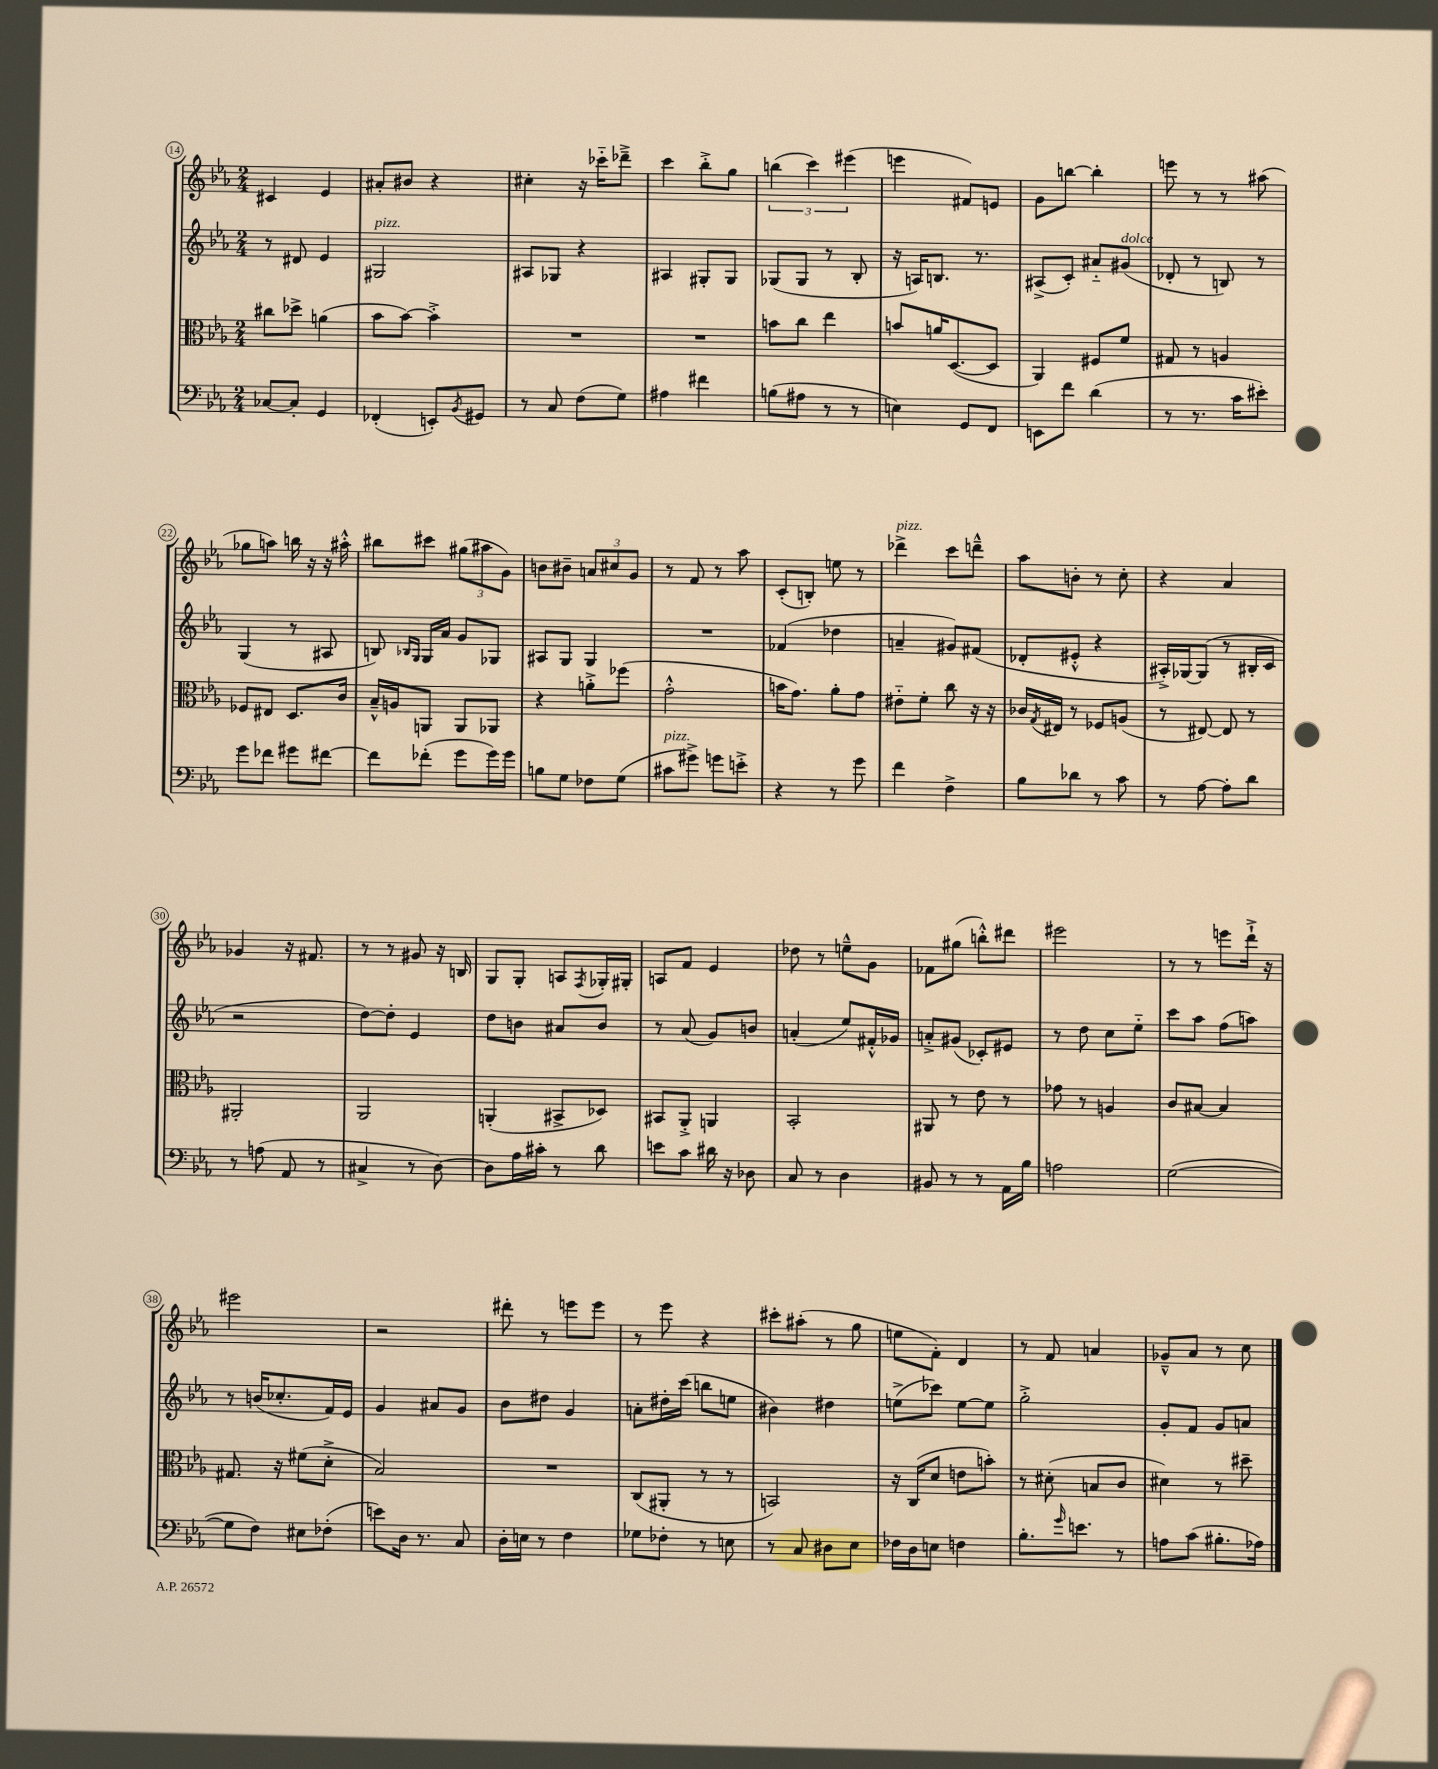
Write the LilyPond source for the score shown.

<<
\new StaffGroup <<
\new Staff = "s0" {
    \clef treble \key ees \major \numericTimeSignature \time 2/4
    cis'4 ees'4 |
    ais'8-. bis'8 r4 |
    cis''4-. r16 ces'''16-_ des'''8---> |
    c'''4 bes''8-.-> g''8 |
    \tuplet 3/2 { b''4( c'''4) eis'''4( } |
    e'''4 fis'8) e'8 |
    g'8 b''8~ b''4-. |
    e'''8 r8 r8 ais''8( |
    ges''8 a''8) b''16 r16 r16 ais''16-.-^ |
    bis''8 cis'''8 \tuplet 3/2 { gis''8( ais''8 g'8) } |
    b'8 bis'8-- \tuplet 3/2 { a'8 cis''8 g'8 } |
    r8 f'8 r8 aes''8 |
    c'8-.( b8-.) e''8 r8 |
    des'''4->^\markup { \italic "pizz." } c'''8 d'''8---^ |
    aes''8 b'8-. r8 c''8-. |
    r4 aes'4 |
    ges'4 r16 fis'8. |
    r8 r8 gis'8 r16 b16 |
    g8 g8-. a8 \acciaccatura { f8 } ges16-. gis16-. |
    a8 f'8 ees'4 |
    des''8 r8 e''8---^ g'8 |
    fes'8 gis''8( b''8-.-^) dis'''8 |
    eis'''2 |
    r8 r8 e'''8 d'''16-!-> r16 |
    eis'''2 |
    r2 |
    dis'''8-. r8 e'''8 e'''8 |
    r8 ees'''8 r4 |
    cis'''8-. ais''8-.( r8 g''8 |
    e''8 f'8-.) d'4 |
    r8 f'8 a'4 |
    ges'8---^ aes'8 r8 c''8 \bar "|." |
}
\new Staff = "s1" {
    \clef treble \key ees \major \numericTimeSignature \time 2/4
    r8 dis'8 ees'4 |
    gis2^\markup { \italic "pizz." } |
    ais8 ges8 r4 |
    ais4 gis8-. gis8 |
    ges8( ges8 r8 bes8-. |
    r16 a16) b8. r8. |
    ais8->( c'8-.) ais'8-_ gis'8^\markup { \italic "dolce" }( |
    des'8-. r8 b8) r8 |
    g4( r8 ais8 |
    b8) \grace { bes16 g16 } g16 aes'16 g'8 ges8 |
    ais8 g8 g4 |
    R2 |
    fes'4( des''4 |
    a'4-- gis'8) fis'8( |
    des'8-. eis'8-.-^ r4 |
    ais16-.->) ges16~ ges8( r8 bis16-. c'16 |
    r2 |
    d''8~) d''8-. ees'4 |
    d''8 b'8 ais'8 b'8 |
    r8 aes'8( g'8) b'8 |
    a'4-.( ees''8) fis'16-.-^ ges'16 |
    a'8-.-> gis'8( ces'8-.) eis'8 |
    r8 d''8 c''8 ees''8-_ |
    c'''8 aes''8 f''8( a''8) |
    r8 b'16( ces''8.-. f'16) ees'16 |
    g'4 ais'8 g'8 |
    bes'8 dis''8 g'4 |
    a'8-. dis''16-. c'''16( b''8 e''8 |
    bis'4) dis''4 |
    e''8->( ces'''8) e''8~ e''8 |
    g''2-.-> |
    g'8-. f'8 g'8 a'8 \bar "|." |
}
\new Staff = "s2" {
    \clef alto \key ees \major \numericTimeSignature \time 2/4
    cis''8 des''8-> a'4( |
    bes'8 bes'8~) bes'4-.-> |
    R2 |
    R2 |
    b'8 c''8 ees''4 |
    b'8 a'16 d8.~( d8 |
    aes,4) fis8 f'8 |
    gis8 r8 a4 |
    fes8 eis8 d8. c'16 |
    bes16---^ a16 a,8 a,8 aes,8 |
    r4 a'8-.-> fes''8( |
    g'2-.-^ |
    b'16 g'8.) aes'8-. g'8 |
    eis'8-_ f'8-. c''8 r16 r16 |
    ces'16 \acciaccatura { g8 } eis16 r8 fes8 a8( |
    r8 eis8~) eis8 r8 |
    ais,2-. |
    aes,2 |
    a,4-.( bis,8-> des8) |
    bis,8 aes,8-.-> a,4 |
    bes,2-. |
    ais,8 r8 ees'8 r8 |
    ges'8 r8 a4 |
    c'8 bis8~ bis4 |
    gis8. r16 fis'8( d'8-.-> |
    bes2) |
    R2 |
    c8( ais,8-. r8 r8 |
    b,2) |
    r16 c16( d'8 e'8 b'8-.) |
    r8 dis'8-.( b8 c'8 |
    dis'4) r8 dis''8-- \bar "|." |
}
\new Staff = "s3" {
    \clef bass \key ees \major \numericTimeSignature \time 2/4
    ces8~ ces8-. g,4 |
    fes,4-.( e,8-.) \acciaccatura { bes,8 } gis,8 |
    r8 c8 f8( g8) |
    ais4 fis'4 |
    b8( ais8 r8 r8 |
    e4) g,8 f,8 |
    e,8 f'8 d'4( |
    r8 r8. c'16 eis'8-.) |
    g'8 fes'8 gis'8 fis'8~ |
    fis'8 fes'8-.( g'8 g'16) g'16 |
    b8 g8 fes8 g8( |
    cis'8^\markup { \italic "pizz." } gis'8->) g'8 e'8-.-> |
    r4 r8 g'8 |
    f'4 f4-> |
    bes8 des'8 r8 c'8 |
    r8 aes8~ aes8-. d'8 |
    r8 a8( aes,8 r8 |
    cis4-> r8 d8~) |
    d8 aes16 cis'16-. r8 d'8 |
    e'8 c'8 dis'16 r16 des8 |
    c8 r8 d4 |
    bis,8 r8 r8 aes,16 bes16 |
    a2 |
    g2~( |
    g8 f8) eis8 fes8-.( |
    e'8) d16 r8. c8 |
    d16-. e16 r8 f4 |
    ges8 fes8-. r8 e8 |
    r8 c8 dis8 ees8 |
    fes16 d16 e8 f4 |
    bes8.-. \grace { g'16 } e'8. r8 |
    a8 c'8( bis8.-. aes16) \bar "|." |
}
>>
>>
\layout { \context { \Score currentBarNumber = #14 \override BarNumber.stencil = #(make-stencil-circler 0.1 0.3 ly:text-interface::print) } }
